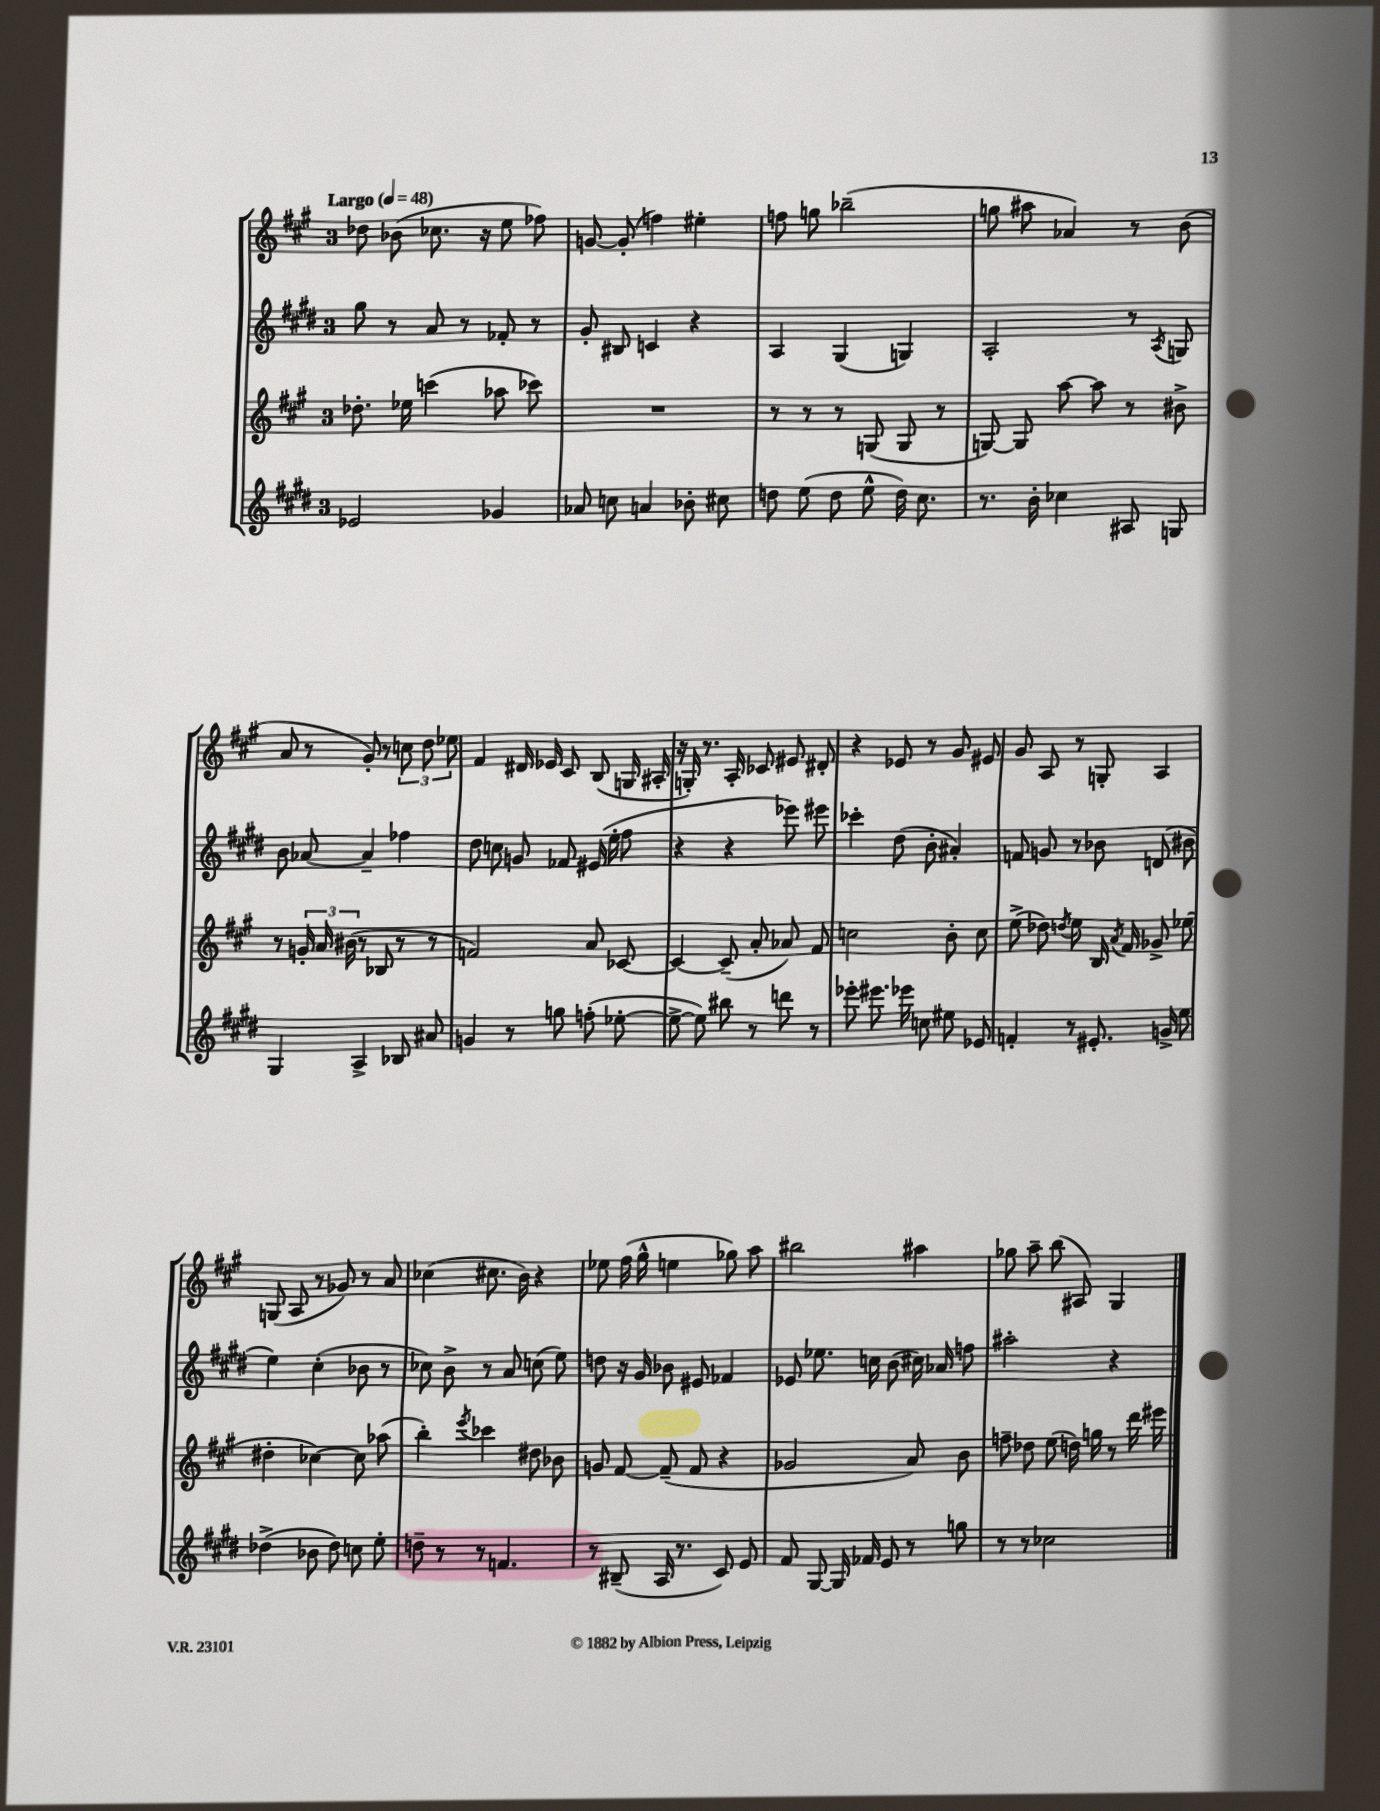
<<
\new StaffGroup <<
\new Staff = "s0" {
    \clef treble \key a \major \once \override Staff.TimeSignature.style = #'single-digit \time 3/4 \tempo "Largo" 4 = 48
    \autoBeamOff des''8 bes'8( ces''8. r16 e''8 fes''8) |
    g'8~ g'8-.( f''4) eis''4-. |
    f''8 g''8 bes''2--( |
    g''8 ais''8 aes'4) r8 b'8( |
    a'8 r8 gis'8-.) r8 \tuplet 3/2 { c''8 d''8 ees''8 } |
    fis'4 dis'16 ees'16 cis'8 b8( g16 ais16-. |
    r16 g16-.) r8. a16-. ces'8 eis'8 dis'8-. |
    r4 ees'8 r8 gis'8 eis'8 |
    gis'8 a8 r8 g8-. a4 |
    g8( a8 r8 ges'8) r8 a'8 |
    ces''4( cis''8. b'16) r4 |
    ees''8 fis''16( gis''16-^ e''4 ges''8) a''8 |
    bis''2 ais''4 |
    ges''8 a''8-- b''8( ais8) gis4 \bar "|." |
}
\new Staff = "s1" {
    \clef treble \key e \major \once \override Staff.TimeSignature.style = #'single-digit \time 3/4
    \autoBeamOff gis''8 r8 a'8 r8 fes'8-. r8 |
    gis'8-. bis8 c'4 r4 |
    a4 gis4( g4) |
    a2-. r8 \acciaccatura { a8 } g8 |
    b'8 aes'8~ aes'4-- fes''4 |
    dis''8 c''8 g'8 fes'8 eis'16( e''16-. fis''8 |
    r4 r4 ees'''8) eis'''8 |
    ces'''4-. dis''8( b'8-. ais'4-.) |
    f'8 g'8 r8 bes'8 d'8( bis'8 |
    e''4) cis''4-.( bes'8 r8 |
    ces''8) b'8-> r8 a'8 c''8( e''8) |
    d''8 r16 gis'16 bes'8 eis'8 fes'4 |
    ees'8 ees''8. c''16 b'8( cis''16) aes'16 f''8 |
    ais''2-. r4 \bar "|." |
}
\new Staff = "s2" {
    \clef treble \key a \major \once \override Staff.TimeSignature.style = #'single-digit \time 3/4
    \autoBeamOff des''8.-. ees''16 c'''4( aes''8 ces'''8) |
    R2. |
    r8 r8 r8 g8( g8 r8 |
    g8~) g8 a''8~ a''8 r8 bis'8-> |
    r8 \tuplet 3/2 { g'16-. a'16 bis'16( } r8 bes8 r8 r8 |
    f'2) a'8 ces'8~ |
    ces'4~ ces'8--( a'8-. aes'8) fis'8 |
    c''2 b'8-. c''8 |
    e''8->( des''8) \acciaccatura { d''8 } e''8 b16 \acciaccatura { a'8 } fis'16 ges'8-> ees''8( |
    dis''4-. ces''4~) ces''8 aes''8( |
    b''4-.) \acciaccatura { e'''8 } ces'''4 dis''8 bes'8 |
    g'8 fis'8~ fis'8--( fis'8 r4 |
    ges'2 a'8) b'8 |
    f''8-- des''8 e''8( d''16) g''16 r8 d'''16 eis'''16 \bar "|." |
}
\new Staff = "s3" {
    \clef treble \key e \major \once \override Staff.TimeSignature.style = #'single-digit \time 3/4
    \autoBeamOff ees'2 ges'4 |
    aes'8 c''8 a'4 bes'8-. cis''8 |
    d''8 e''8( d''8 e''8-^ d''16) cis''8. |
    r8. b'16-. ces''4 ais8 g8 |
    gis4 a4-> bes8 ais'8 |
    g'4 r8 g''8 f''8-.( ees''8~-. |
    ees''8~-> ees''8) bis''8 r8 d'''8 r8 |
    ees'''8-. eis'''8. ees'''16 c''8 eis''8 ees'8 |
    f'4-. r8 eis'8.-. g'16-> e''8 |
    des''4->( bes'8 des''8) c''8 e''8-. |
    d''8-- r8 r8 f'4. |
    r8 bis8--( a16 r8. cis'8) e'8 |
    fis'8 gis8~ gis16 fes'16 e'8 r8 g''8 |
    r8 r8 ces''2 \bar "|." |
}
>>
>>
\layout { \context { \Score \remove "Bar_number_engraver" } }
